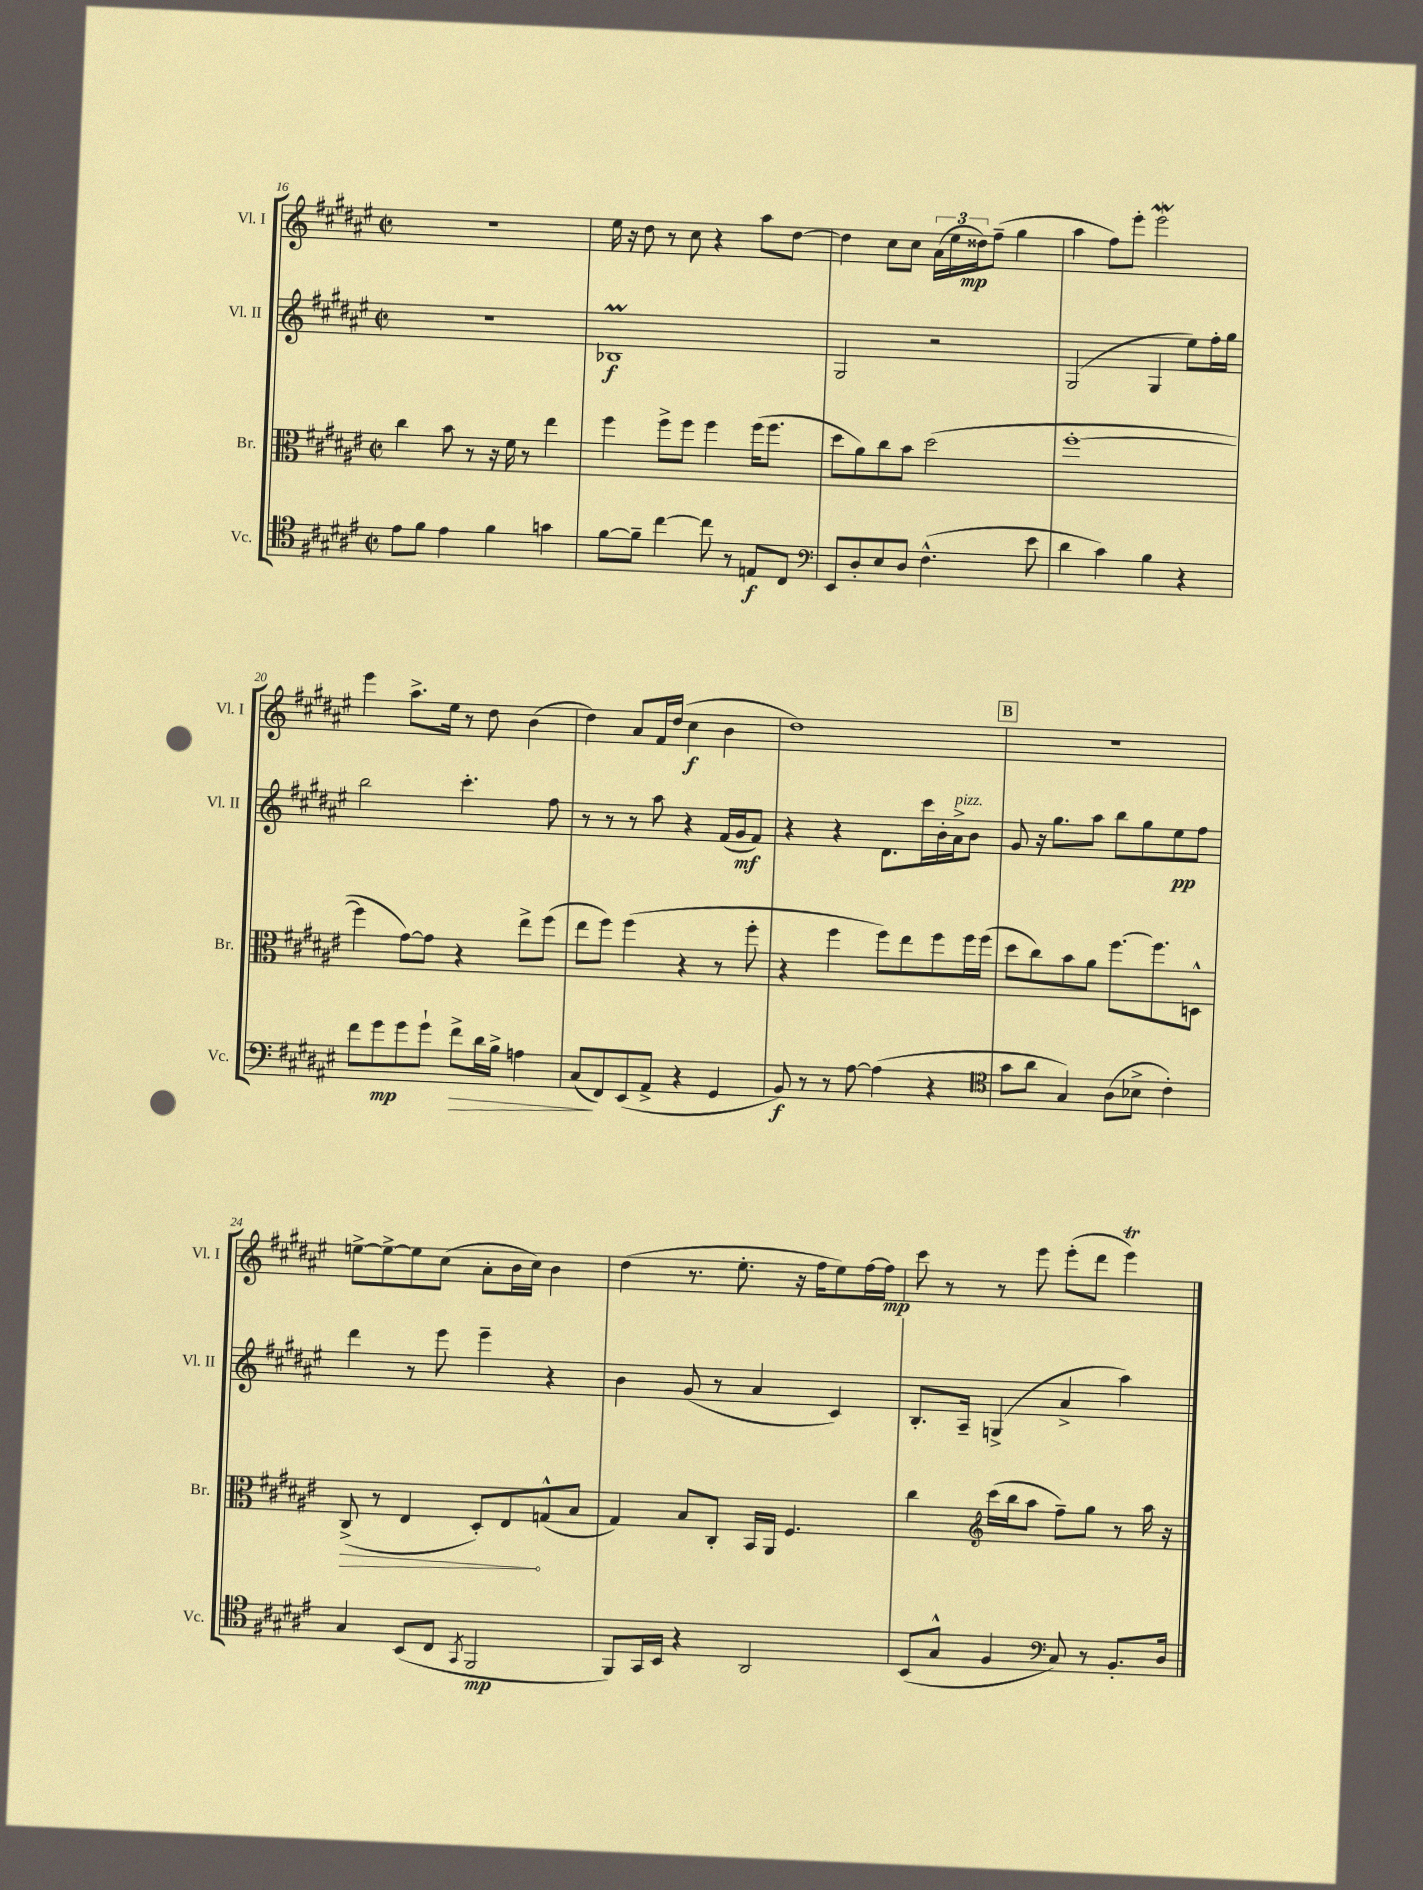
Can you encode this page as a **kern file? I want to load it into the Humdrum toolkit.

**kern	**kern	**kern	**kern
*staff4	*staff3	*staff2	*staff1
*clefC4	*clefC3	*clefG2	*clefG2
*k[f#c#g#d#a#e#]	*k[f#c#g#d#a#e#]	*k[f#c#g#d#a#e#]	*k[f#c#g#d#a#e#]
*M2/2	*M2/2	*M2/2	*M2/2
*met(c|)	*met(c|)	*met(c|)	*met(c|)
8e#	4cc#	1r	1r
8f#	.	.	.
4e#	8b	.	.
.	8r	.	.
4f#	16r	.	.
.	16f#	.	.
.	8r	.	.
4g	4ee#	.	.
=	=	=	=
[8f#	4ff#	1B-	16ee#
.	.	.	16r
8f#~]	.	.	8dd#
[4cc#	8ff#^	.	8r
.	8ff#	.	8cc#
8cc#]	4ff#	.	4r
8r	.	.	.
8E	(16ff#	.	8aa#
.	8.ff#	.	.
8C#	.	.	[8dd#
=	=	=	=
*clefF4	*	*	*
8EE#	8dd#	2G#	4dd#]
8D#'	8a#)	.	.
8E#	8cc#	.	8cc#
8D#	8b	.	8cc#
(4.F#^^	(2dd#	2r	(24a#
.	.	.	24ee#
.	.	.	24dd##)
.	.	.	(8ff#~
.	.	.	4gg#
8e#	.	.	.
=	=	=	=
4d#	[1ff#'	(2G#	4aa#
4c#)	.	.	8ff#)
.	.	.	8eee#'
4B	.	4G#	2eee#
4r	.	8ee#)	.
.	.	16ff#'	.
.	.	16gg#	.
=	=	=	=
8f#	4ff#]	2bb	4eee#
8g#	.	.	.
8g#	[8g#)	.	8.aa#^
8g#`	8g#]	.	.
.	.	.	16ee#
8f#^	4r	4.ccc#'	8r
16d#	.	.	8dd#
16B^	.	.	.
4A	8ee#^	.	(4b
.	(8ff#	8ff#	.
=	=	=	=
(8C#	8ee#	8r	4dd#)
8FF#)	8ff#)	8r	.
(8EE#	(4ff#	8r	8a#
8AA#^	.	8aa#	16f#
.	.	.	(16dd#
4r	4r	4r	4cc#
4GG#	8r	(16f#	4b
.	.	16g#	.
.	8ff#'	8f#)	.
=	=	=	=
8BB)	4r	4r	1dd#)
8r	.	.	.
8r	4ff#	4r	.
[8A#	.	.	.
(4A#]	8ff#)	8.d#	.
.	8ee#	.	.
.	.	16ccc#	.
4r	8ff#	16b'	.
.	.	16a#^	.
.	16ff#	8b	.
.	(16ff#	.	.
=	=	=	=
*clefC4	*	*	*
8g#	8dd#	8g#	1r
8a#	8cc#)	16r	.
.	.	8.gg#	.
4G#)	8b	.	.
.	8a#	8aa#	.
(8A#	[8.ff#	8bb	.
8B-^	.	8gg#	.
.	8.ff#]	.	.
4c#')	.	8ee#	.
.	8D^^	8ff#	.
=	=	=	=
4G#	(8C#^	4ddd#	[8ee^
.	8r	.	8ee^_
(8BB	4E#	8r	8ee]
8C#	.	8eee#	(8cc#
8qGG#	.	.	.
2FF#	8D#')	4eee#~	8a#'
.	8E#	.	16b
.	.	.	16cc#)
.	(8G^^	4r	4b
.	8B	.	.
=	=	=	=
8FF#)	4G#)	4b	(4dd#
16GG#	.	.	.
16BB	.	.	.
4r	8B	(8g#	8.r
.	8C#'	8r	.
.	.	.	8.ee#'
2AA#	16BB	4a#	.
.	16AA#	.	.
.	4.F#	.	16r
.	.	.	16ff#
.	.	4c#)	8ee#)
.	.	.	[16ff#
.	.	.	16ff#]
=	=	=	=
(8BB	4cc#	8.B'	8ccc#
8G#^^	.	.	8r
.	.	16A#~	.
*	*clefG2	*	*
4F#	(16ccc#	(4G^	8r
.	16bb	.	.
.	8aa#	.	8eee#
*clefF4	*	*	*
8C#)	8ff#~)	4a#^	(8eee#'
8r	8gg#	.	8ddd#
8.BB'	8r	4aa#)	4eee#)
.	16aa#	.	.
16D#	16r	.	.
==	==	==	==
*-	*-	*-	*-
